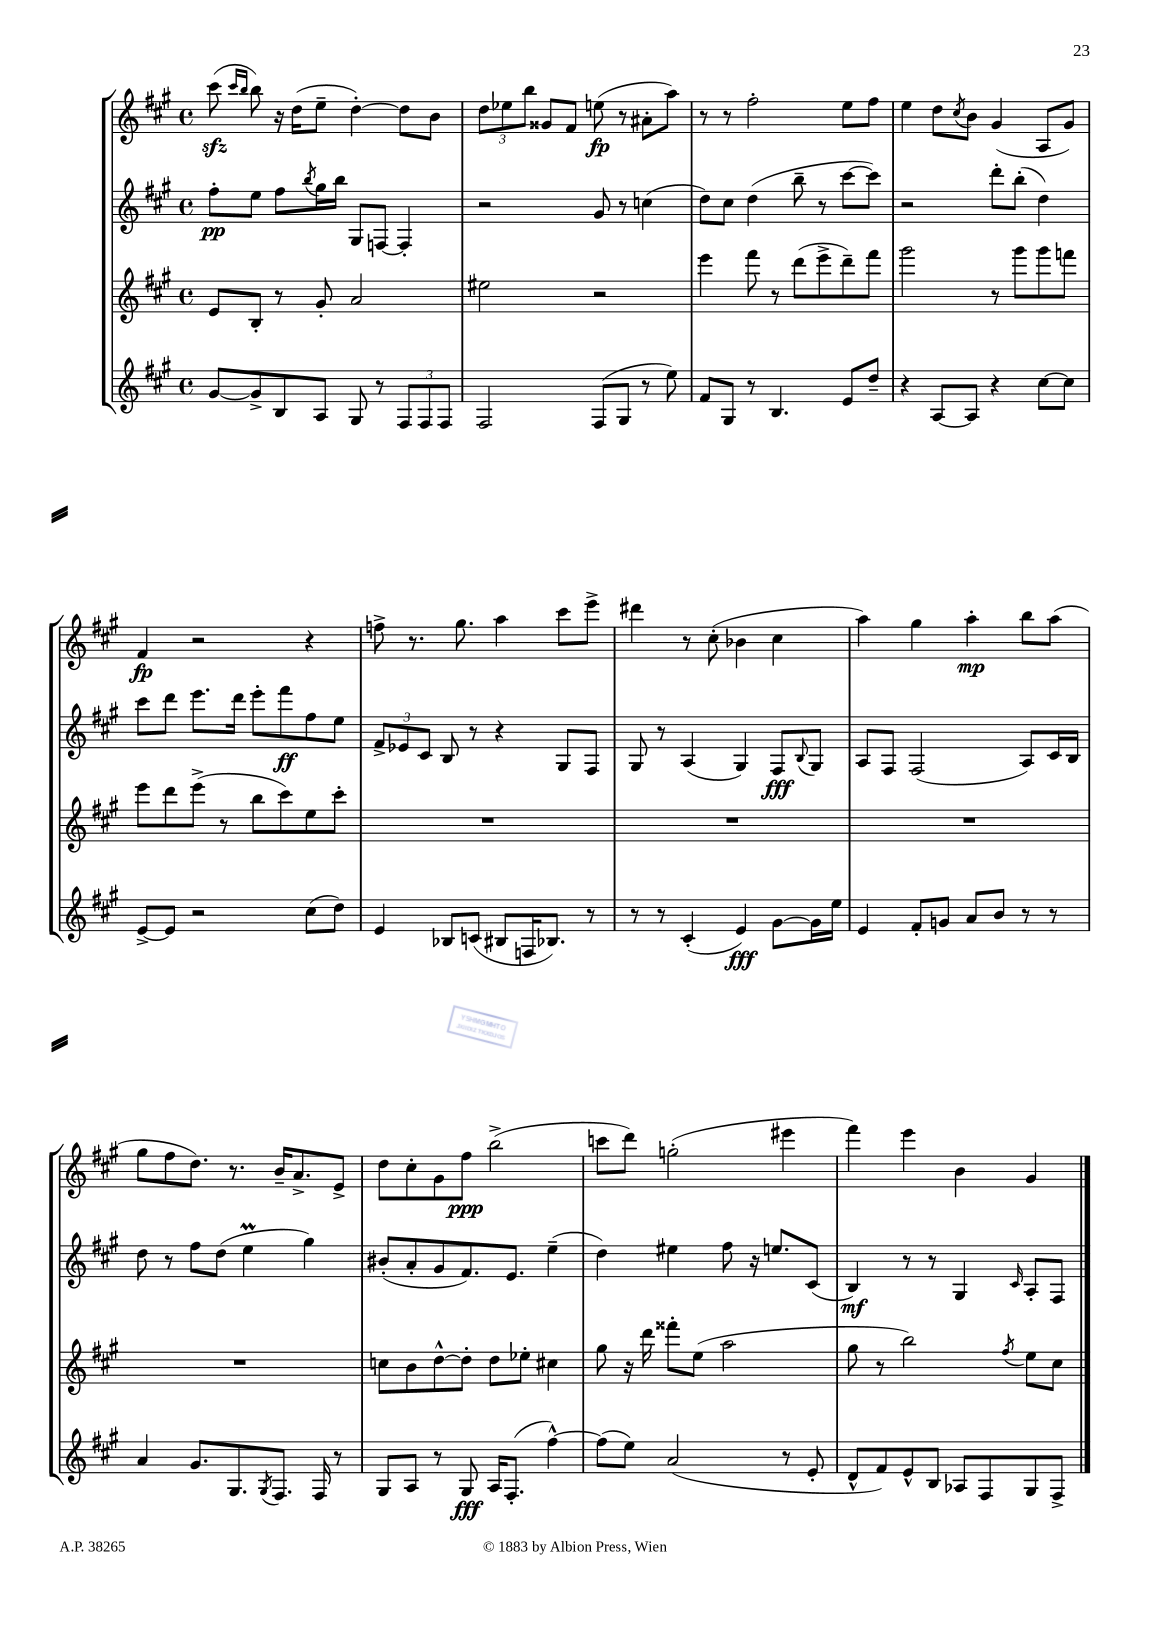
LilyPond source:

<<
\new StaffGroup <<
\new Staff = "s0" {
    \clef treble \key a \major \defaultTimeSignature \time 4/4
    cis'''8\sfz( \grace { cis'''16 b''16 } b''8) r16 d''16( e''8-- d''4~-.) d''8 b'8 |
    \tuplet 3/2 { d''8 ees''8 b''8 } gisis'8 fis'8 e''8\fp( r8 ais'8-. a''8) |
    r8 r8 fis''2-. e''8 fis''8 |
    e''4 d''8 \acciaccatura { cis''8 } b'8 gis'4( a8 gis'8) |
    fis'4\fp r2 r4 |
    f''8-> r8. gis''8. a''4 cis'''8 e'''8-> |
    dis'''4 r8 cis''8-.( bes'4 cis''4 |
    a''4) gis''4 a''4-.\mp b''8 a''8( |
    gis''8 fis''8 d''8.) r8. b'16-- a'8.-> e'8-> |
    d''8 cis''8-. gis'8 fis''8\ppp b''2->( |
    c'''8 d'''8) g''2-.( eis'''4 |
    fis'''4) e'''4 b'4 gis'4 \bar "|." |
}
\new Staff = "s1" {
    \clef treble \key a \major \defaultTimeSignature \time 4/4
    fis''8-.\pp e''8 fis''8 \acciaccatura { b''8 } gis''16 b''16 gis8 f8~ f4-. |
    r2 gis'8 r8 c''4( |
    d''8) cis''8 d''4( b''8-- r8 cis'''8~ cis'''8) |
    r2 d'''8-. b''8-.( d''4) |
    cis'''8 d'''8 e'''8. d'''16 e'''8-. fis'''8\ff fis''8 e''8 |
    \tuplet 3/2 { fis'8-> ees'8 cis'8 } b8 r8 r4 gis8 fis8 |
    gis8 r8 a4( gis4) fis8\fff \appoggiatura { b8 } gis8 |
    a8 fis8 fis2( a8) cis'16 b16 |
    d''8 r8 fis''8 d''8( e''4\prall gis''4) |
    bis'8-.( a'8-. gis'8 fis'8.) e'8. e''4--( |
    d''4) eis''4 fis''8 r16 e''8. cis'8( |
    b4\mf) r8 r8 gis4 \grace { cis'16 } a8-. fis8 \bar "|." |
}
\new Staff = "s2" {
    \clef treble \key a \major \defaultTimeSignature \time 4/4
    e'8 b8-. r8 gis'8-. a'2 |
    eis''2 r2 |
    e'''4 fis'''8 r8 d'''8( e'''8-> d'''8--) fis'''8 |
    gis'''2 r8 gis'''8 gis'''8 f'''8 |
    e'''8 d'''8 e'''8->( r8 b''8 cis'''8) e''8 cis'''8-. |
    R1 |
    R1 |
    R1 |
    R1 |
    c''8 b'8 d''8~-^ d''8-. d''8 ees''8-. cis''4 |
    gis''8 r16 d'''16 fisis'''8-. e''8( a''2 |
    gis''8 r8 b''2) \acciaccatura { fis''8 } e''8 cis''8 \bar "|." |
}
\new Staff = "s3" {
    \clef treble \key a \major \defaultTimeSignature \time 4/4
    gis'8~ gis'8-> b8 a8 gis8 r8 \tuplet 3/2 { fis8 fis8 fis8 } |
    fis2 fis8( gis8 r8 e''8) |
    fis'8 gis8 r8 b4. e'8 d''8-- |
    r4 a8~ a8 r4 cis''8~ cis''8 |
    e'8~-> e'8 r2 cis''8( d''8) |
    e'4 bes8 c'8( bis8 f16 bes8.) r8 |
    r8 r8 cis'4-.( e'4\fff) gis'8~ gis'16 e''16 |
    e'4 fis'8-. g'8 a'8 b'8 r8 r8 |
    a'4 gis'8. gis8. \acciaccatura { gis8 } fis8. fis16 r8 |
    gis8 a8 r8 gis8\fff a16 fis8.-.( fis''4~-^) |
    fis''8( e''8) a'2( r8 e'8-. |
    d'8-^ fis'8) e'8-^ b8 aes8 fis8 gis8 fis8-> \bar "|." |
}
>>
>>
\layout { \context { \Score \remove "Bar_number_engraver" } }
